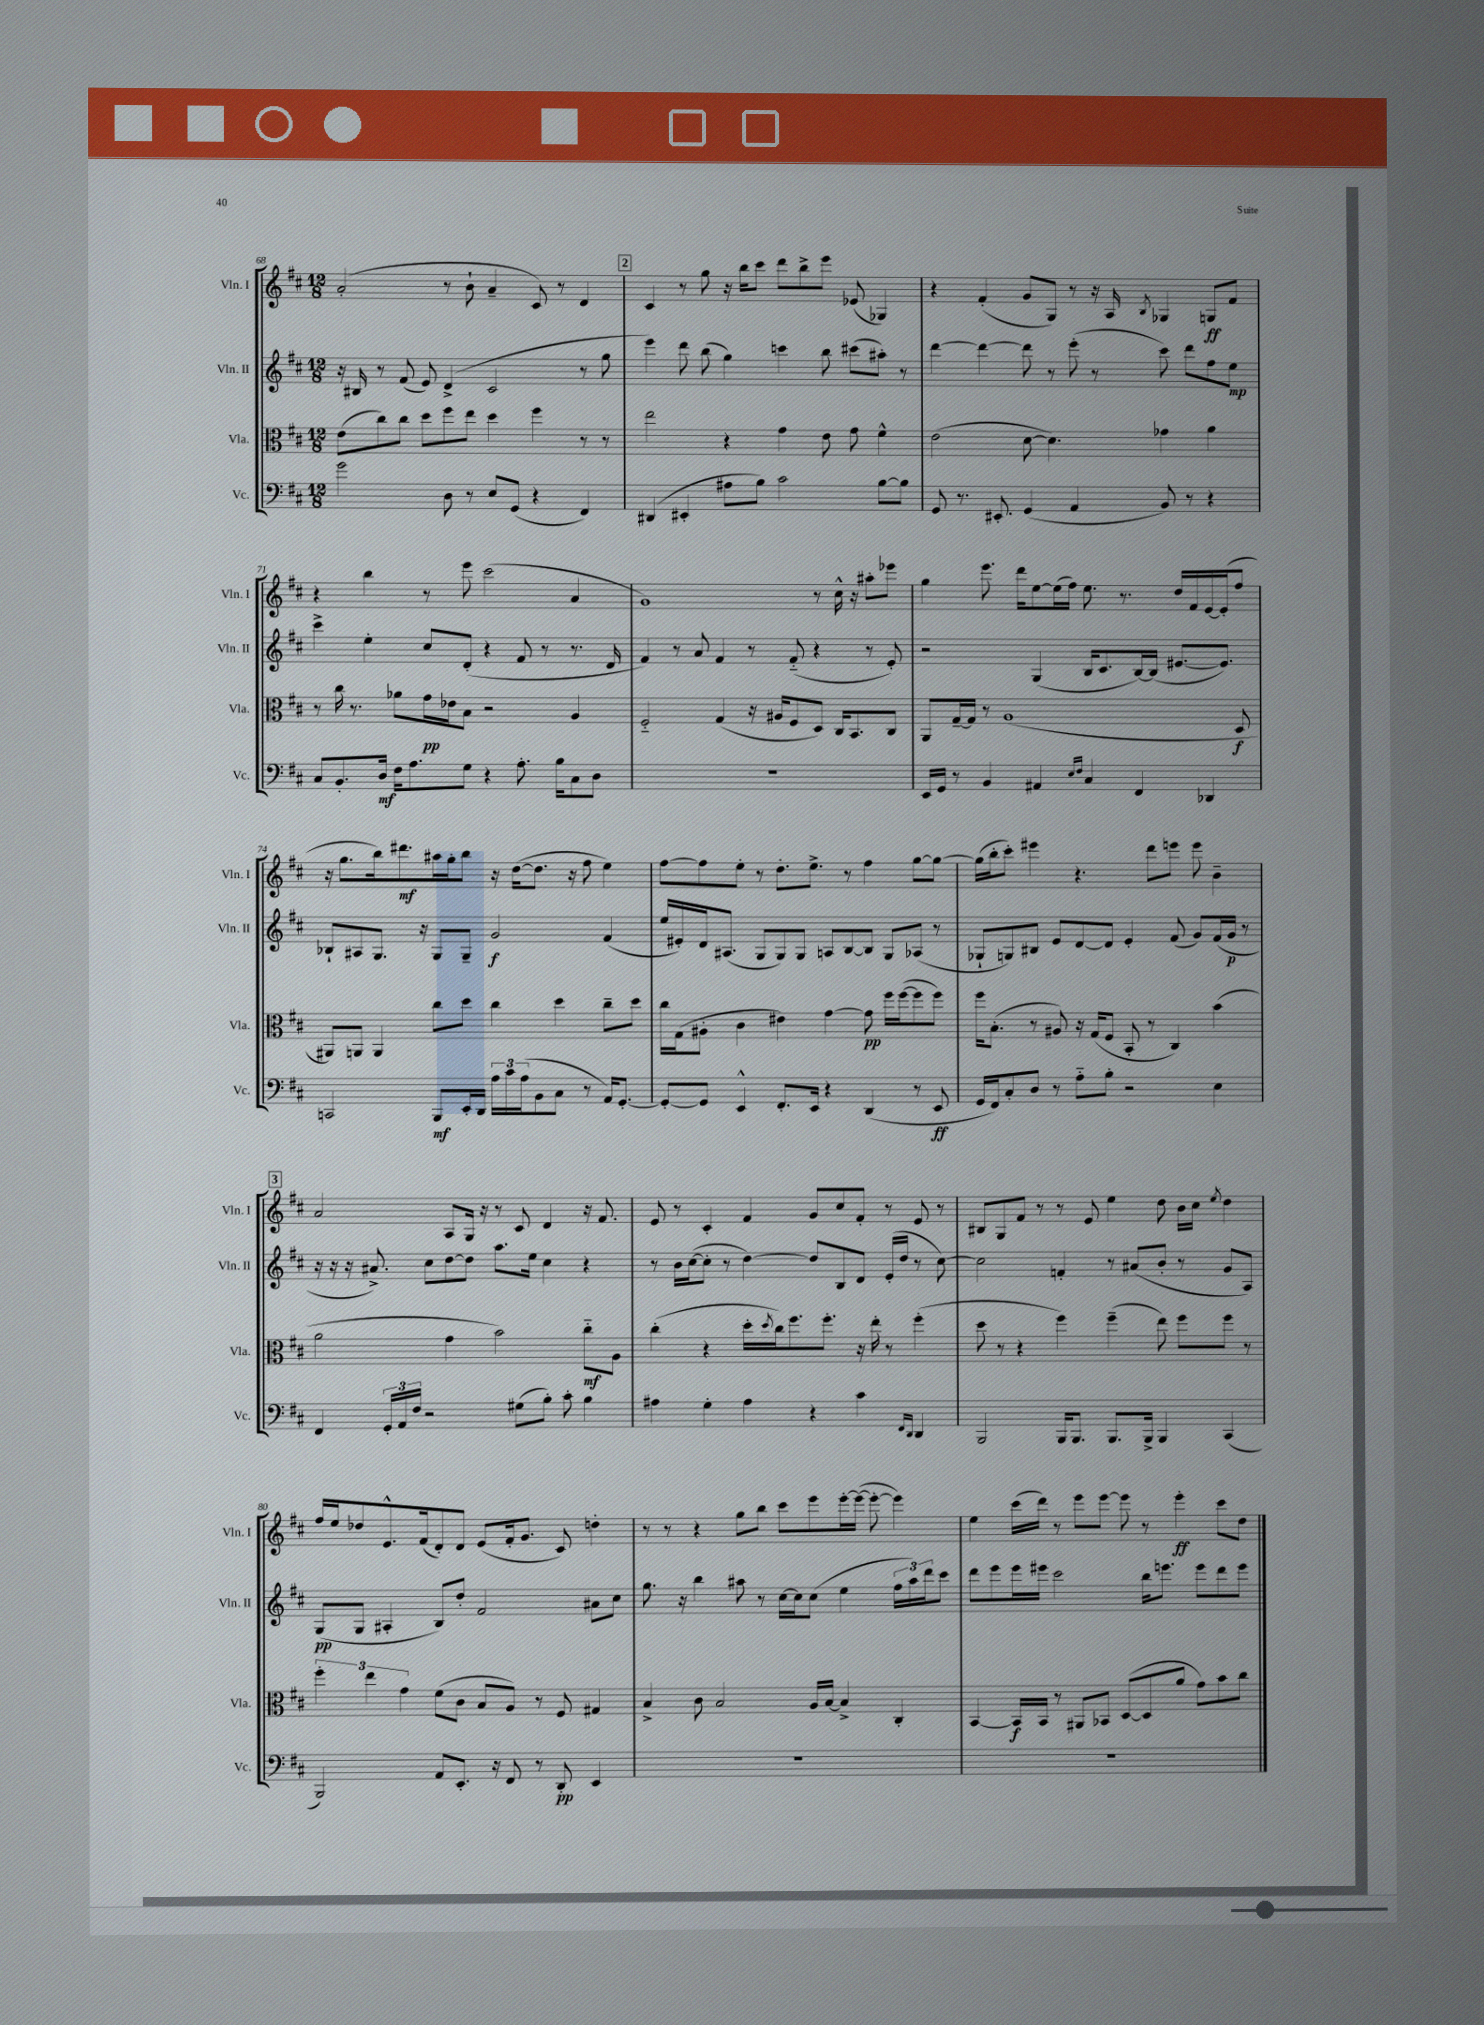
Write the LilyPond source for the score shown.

<<
\new StaffGroup <<
\new Staff = "s0" \with { instrumentName = "Vln. I" shortInstrumentName = "Vln. I" } {
    \clef treble \key d \major \numericTimeSignature \time 12/8
    a'2-.( r8 b'8-! a'4-- cis'8) r8 d'4 |
    \mark \markup { \box "2" } cis'4 r8 g''8 r16 b''16 cis'''8 d'''8 b''8-> e'''8 ees'8( ges4) |
    r4 fis'4-.( g'8 g8) r8 r16 a16 \acciaccatura { b8 } ges4 g8\ff fis'8 |
    r4 b''4 r8 e'''8 cis'''2( a'4 |
    g'1) r8 cis''16-^ r16 ais''8-. ees'''8 |
    g''4 e'''8. d'''16 e''8~ e''16( fis''16) e''8. r8. d''16 fis'16 e'16~ e'16-.( fis''8 |
    r16 g''8. b''16) dis'''8.\mf ais''16 g''16-. b''8 r16 d''16~( d''8. r16 fis''8 e''4) |
    fis''8~ fis''8 e''8-. r8 d''8.-. e''8.-> r8 fis''4 g''8~ g''8~ |
    g''16( b''16-. cis'''8-.) eis'''4 r4. d'''8 e'''8 e'''8 b'4-- |
    \mark \markup { \box "3" } a'2 a8 g16 r16 r8 cis'8 d'4 r16 fis'8. |
    e'8 r8 cis'4-. fis'4 g'8 cis''8 fis'8-. r8 e'8 r8 |
    bis8 g8 fis'8 r8 r8 e'8 e''4 d''8 b'16 cis''16 \acciaccatura { e''8 } d''4 |
    fis''16 e''16 des''8 e'8.-^ fis'16( d'8-.) d'8 e'8( fis'16-. g'8. cis'8) d''4-. |
    r8 r8 r4 g''8 b''8 cis'''8 e'''8 e'''16~-. e'''16~( e'''8~-. e'''4) |
    e''4 cis'''16( d'''16) r8 e'''8 e'''8~ e'''8 r8 e'''4-.\ff cis'''8 d''8 \bar "|." |
}
\new Staff = "s1" \with { instrumentName = "Vln. II" shortInstrumentName = "Vln. II" } {
    \clef treble \key d \major \numericTimeSignature \time 12/8
    r16 bis16 r8 fis'8( e'8) d'4->( cis'2 r8 g''8 |
    \mark \markup { \box "2" } e'''4) d'''8 b''8( g''4) c'''4 b''8 cis'''8( ais''8-.) r8 |
    d'''4~ d'''4~ d'''8 r8 e'''8-.( r8 cis'''8) d'''8 fis''8 e''8\mp |
    cis'''4-> e''4-. cis''8 d'8-.( r4 fis'8 r8 r8. d'16 |
    fis'4) r8 a'8 fis'4 r8 fis'8-_( r4 r8 e'8-.) |
    r2 g4( b16 cis'8. b16~) b16( eis'8.~ eis'8.) |
    bes8-! ais8 g8. r16 g8 g8-- g'2\f fis'4( |
    e''16 eis'16-.) d'16 ais8.( g8 g8) g8 a8 b8~ b8 g8 aes8( r8 |
    ges8-! g8) bis8 e'8 d'8~ d'8 e'4-. fis'8( g'8) fis'16( g'16\p r8 |
    \mark \markup { \box "3" } r16 r16 r16 ais'8.->) cis''8 d''8~ d''8 a''8. e''16 cis''4 r4 |
    r8 b'16 cis''16~( cis''8-. r8 d''4~) d''8 b8 d'8 e'16-.( d''16 r8 cis''8~) |
    cis''2 f'4-. r8 ais'8( b'8-. r8 g'8 a8) |
    g8\pp( g8 ais4-. b8) d''8-. fis'2 ais'8 cis''8 |
    g''8. r16 b''4 ais''8 r8 cis''16~ cis''16 cis''8( e''4 \tuplet 3/2 { fis''16 ais''16) d'''16 } cis'''8 |
    d'''8 e'''8 e'''16 eis'''16 cis'''2 b''16 e'''8. e'''8 d'''8 e'''8 \bar "|." |
}
\new Staff = "s2" \with { instrumentName = "Vla." shortInstrumentName = "Vla." } {
    \clef alto \key d \major \numericTimeSignature \time 12/8
    e'8( cis''8) cis''8 d''8 fis''8 e''8 d''4 fis''4 r8 r8 |
    \mark \markup { \box "2" } e''2 r4 g'4 e'8 g'8 fis'4-^ |
    e'2( d'8~ d'4.) ges'4 a'4 |
    r8 cis''16 r8. aes'8 g'16\pp ees'16 b8 r2 a4 |
    fis2-_ g4( r16 ais16 fis8 d8) cis16 b,8. cis8 |
    a,8 g16~-- g16 r8 a1( d8\f |
    ais,8) a,8 a,4 cis''8 d''8 cis''4 d''4 cis''8-- d''8 |
    cis''16 g16( ais8-. cis'4 eis'4) g'4~ g'8\pp fis''16 fis''16~( fis''8 fis''8) |
    fis''16 b8.-.( r8 ais8) r16 g16( fis8 b,8-. r8 cis4) b'4( |
    \mark \markup { \box "3" } a'2 g'4 b'2) cis''8-_\mf a8 |
    cis''4-.( r4 d''16-. \acciaccatura { d''8 } cis''16) fis''8. fis''8.-. r16 e''16-. r8 fis''4-.( |
    d''8 r8 r4 fis''4) fis''4--( e''8) fis''8 fis''8 r8 |
    \tuplet 3/2 { fis''4-. e''4 g'4 } fis'8( cis'8 b8 a8) r8 fis8 gis4 |
    b4-> cis'8 b2 a16 b16~ b4-> cis4-. |
    b,4~ b,16\f b,16 r8 ais,8 bes,8 d8~( d8 a'8 g'8) b'8 cis''8 \bar "|." |
}
\new Staff = "s3" \with { instrumentName = "Vc." shortInstrumentName = "Vc." } {
    \clef bass \key d \major \numericTimeSignature \time 12/8
    g'2 d8 r8 e8 g,8( r4 fis,4) |
    \mark \markup { \box "2" } dis,4( eis,4-. ais8 b8) cis'2 b8~ b8 |
    g,8 r8. eis,8.-. g,4( a,4 b,8) r8 r4 |
    cis8 b,8.-. d16\mf fis16 a8. g8 r4 a8.-. b16 cis8 d8 |
    R1. |
    e,16 g,16 r8 b,4 ais,4 \grace { e16 fis16 } cis4 fis,4 des,4 |
    c,2 b,,8\mf e,16-. d,16 \tuplet 3/2 { a16 cis'16 a16( } b,8 cis8 r8 a,16) g,8.~-. |
    g,8~-. g,8 e,4-^ fis,8.-. e,16 r4 d,4( r8 e,8\ff |
    g,16 fis,16) cis8-. d8 r8 a8-_ b8-. r2 e4 |
    \mark \markup { \box "3" } fis,4 \tuplet 3/2 { g,16-. a,16 fis16 } r2 gis8( b8-.) cis'8-. b4 |
    ais4 g4-. ais4 r4 cis'4 \grace { fis,16 d,16 } d,4 |
    b,,2 b,,16 b,,8. b,,8. b,,16-> b,,4 cis,4( |
    b,,2) a,8 e,8.-. r16 fis,8 r8 d,8-.\pp e,4 |
    R1. |
    R1. \bar "|." |
}
>>
>>
\layout { \context { \Score currentBarNumber = #68 } }
